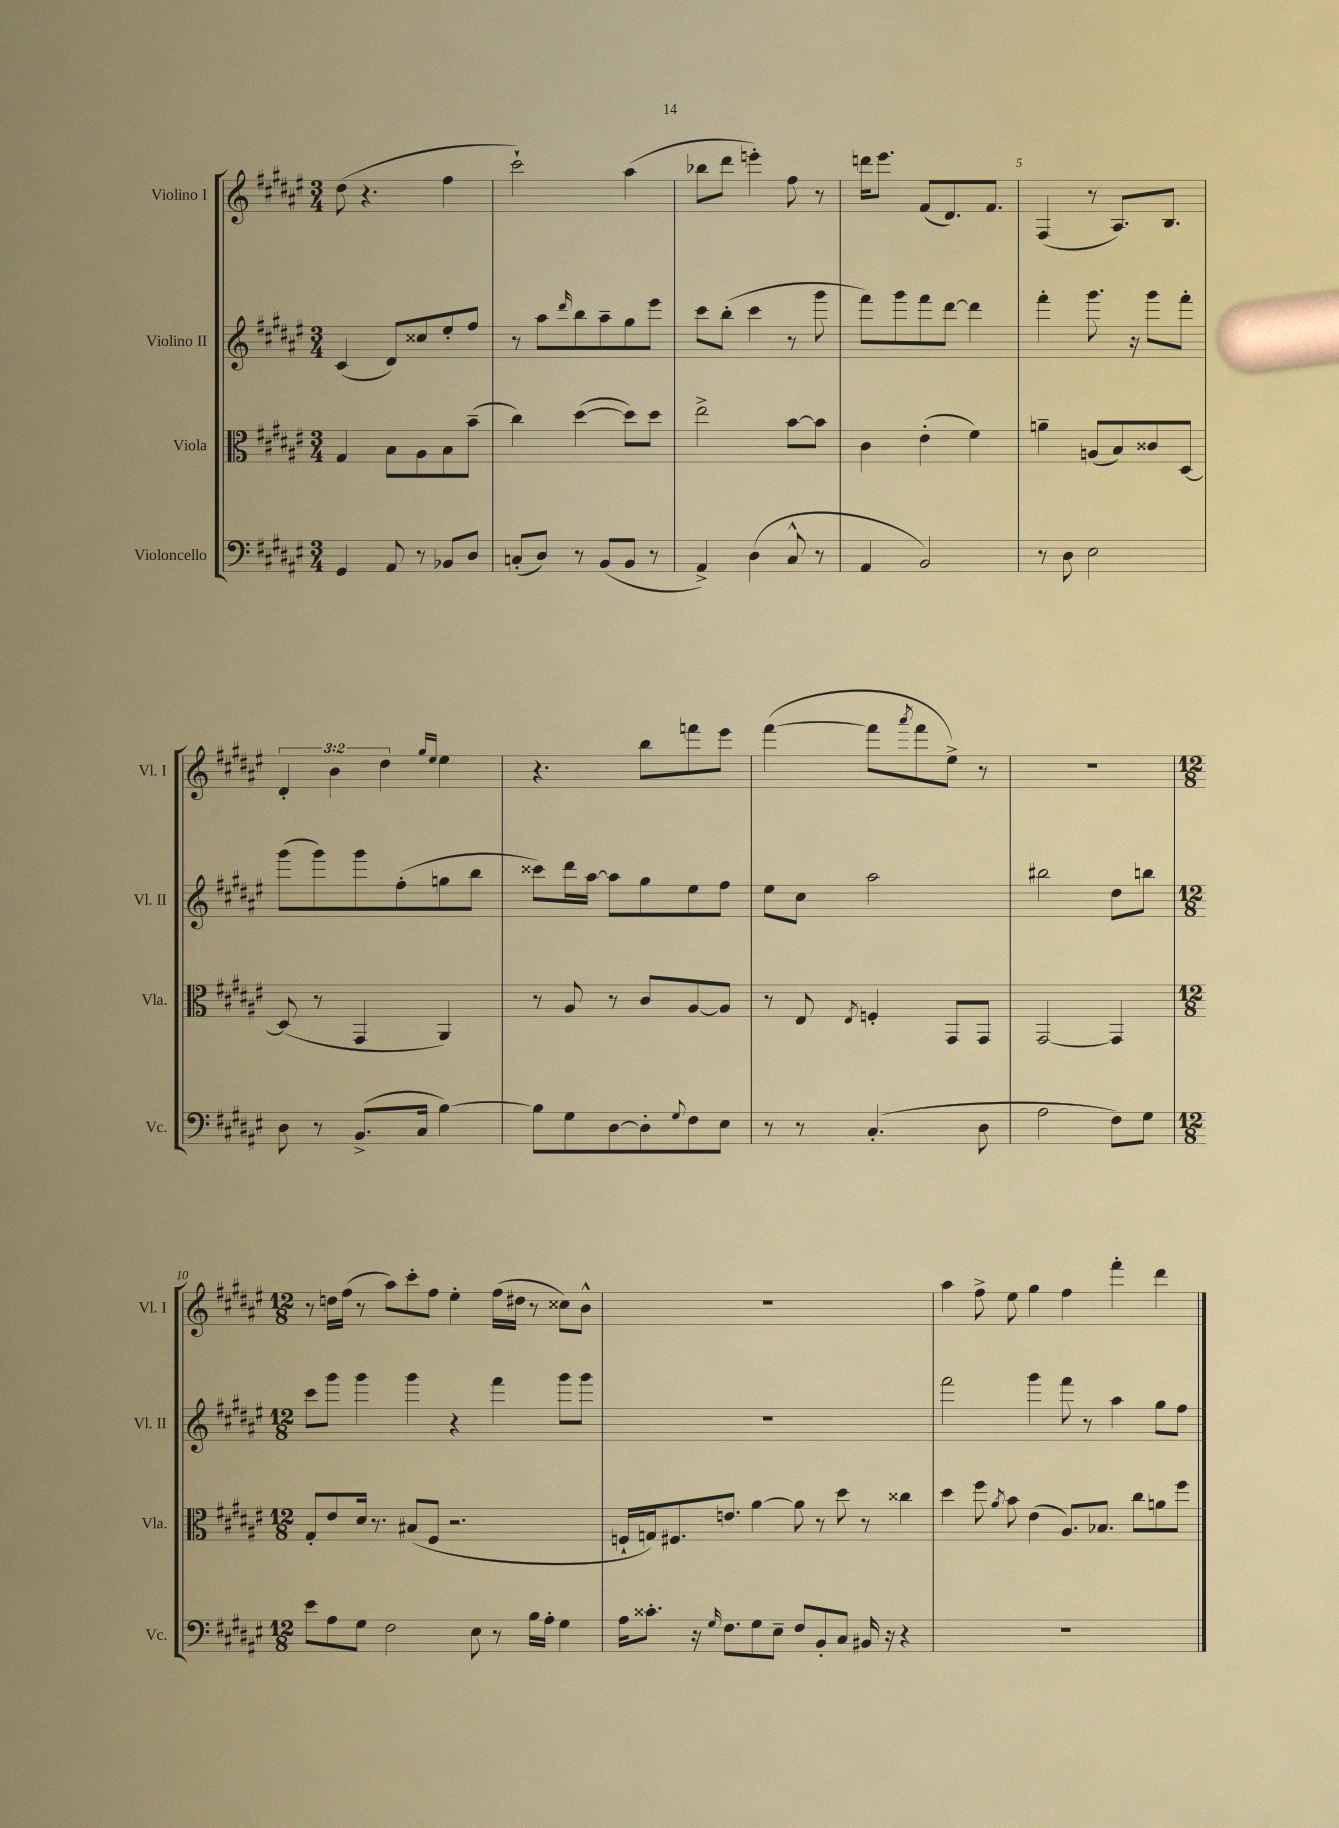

**kern	**kern	**kern	**kern
*part4	*part3	*part2	*part1
*staff4	*staff3	*staff2	*staff1
*I"Violoncello	*I"Viola	*I"Violino II	*I"Violino I
*I'Vc.	*I'Vla.	*I'Vl. II	*I'Vl. I
*clefF4	*clefC3	*clefG2	*clefG2
*k[f#c#g#d#a#e#]	*k[f#c#g#d#a#e#]	*k[f#c#g#d#a#e#]	*k[f#c#g#d#a#e#]
*M3/4	*M3/4	*M3/4	*M3/4
=1	=1	=1	=1
4GG#/	4G#/	(4c#/	(8dd#\
.	.	.	4.r
8AA#/	8B\L	8d#/L)	.
8r	8A#\	8cc##X/	.
8BB-X/L	8B\	8ee#'/	4ff#\
8D#/J	(8b~\J	8ff#/J	.
=2	=2	=2	=2
(8Cn'/L	4cc#\)	8r	2ccc#`\)
8D#/J)	.	8aa#\L	.
.	.	16qqddd#/	.
8r	([4dd#\	8bb\	.
(8BB/L	.	8aa#~\	.
8BB/J	8dd#\L])	8gg#\	(4aa#\
8r	8dd#\J	8eee#\J	.
=3	=3	=3	=3
4AA#^/)	2ee#^\	8ccc#\L	8bb-X\L
.	.	(8bb'\J	8ddd#\J
(4D#\	.	4ccc#\	4eeen'\)
8C#^^/	[8b\L	8r	8ff#\
8r	8b\J]	8ggg#\	8r
=4	=4	=4	=4
4AA#/	4c#\	8fff#\L)	16dddn\KL
.	.	.	8.eee#\J
.	.	8ggg#\	.
2BB/)	(4e#'\	8fff#\	(8f#/L
.	.	[8ddd#\J	8.d#/)
.	4f#\)	4ddd#\]	.
.	.	.	8.f#/J
=5	=5	=5	=5
8r	4an~\	4fff#'\	(4F#/
8D#\	.	.	.
2E#\	(8An/L	8.ggg#\	8r
.	8B/)	.	8.A#/L)
.	.	16r	.
.	8c##X/	8ggg#\L	.
.	.	.	8.B/J
.	[8D#/J	8fff#'\J	.
!!LO:LB:g=z
=6	=6	=6	=6
8D#\	(8D#/]	(8ggg#\L	6d#'/
8r	8r	8ggg#\)	.
.	.	.	6b\
(8.BB^/L	4GG#/	8ggg#\	.
.	.	.	6dd#\
.	.	(8ff#'\	.
16C#/Jk	.	.	.
.	.	.	16qqgg#/LL
.	.	.	16qqee#/JJ
[4B\)	4AA#/)	8ggn\	4ee#\
.	.	8bb\J	.
=7	=7	=7	=7
8B\L]	8r	8ccc##X\L)	4.r
8G#\	8A#/	16ddd#\L	.
.	.	[16aa#\JJ	.
[8D#\	8r	8aa#\L]	.
8D#'\]	8c#/L	8gg#\	8bb\L
8qqG#/	.	.	.
8F#\	[8A#/	8ee#\	8fffn\
8E#\J	8A#/J]	8ff#\J	8eee#\J
=8	=8	=8	=8
8r	8r	8ee#\L	([4fff#\
8r	8E#/	8cc#\J	.
.	8qE#/	.	.
(4.C#'/	4Fn'/	2aa#\	8fff#\L]
.	.	.	8qaaa#/
.	.	.	8fff#\
.	8GG#/L	.	8ee#^\J)
8D#\	8GG#/J	.	8r
=9	=9	=9	=9
2A#\	[2GG#/	2bb#X\	2.r
8F#\L)	4GG#/]	8dd#\L	.
8G#\J	.	8bbn\J	.
!!LO:LB:g=z
=10	=10	=10	=10
*M12/8	*M12/8	*M12/8	*M12/8
8e#\L	8G#'/L	8ccc#\L	8r
8A#\	8e#/	8ggg#\J	16ddn\LL
.	.	.	(16ff#\JJ
8G#\J	16d#/Jk	4ggg#\	8r
.	8.r	.	.
2F#\	.	.	8aa#\L)
.	(8B#X/L	4ggg#\	8ccc#'\
.	8F#/J	.	8ff#\J
.	2.r	4r	4ee#'\
8E#\	.	.	.
8r	.	4fff#\	(16ff#\LL
.	.	.	16dd#X\JJ
16B\LL	.	.	8r
16A#'\JJ	.	.	.
4G#\	.	8ggg#\L	8cc##X\L)
.	.	8ggg#\J	8b^^\J
=11	=11	=11	=11
16A#\KL	16Fn`/LL	1.r	1.r
8.c##X'\J	16Gn/J)	.	.
.	8.F#X/	.	.
16r	.	.	.
16qqG#/	.	.	.
8.F#\L	8.en/J	.	.
8G#\	[4a#\	.	.
8E#~\J	.	.	.
8F#/L	8a#\]	.	.
8BB'/	8r	.	.
8C#/J	8dd#\	.	.
16BB#X/	8r	.	.
16r	.	.	.
4r	4cc##X\	.	.
=12	=12	=12	=12
1.r	4dd#\	2fff#\	4aa#\
.	8ff#\	.	8ff#^\
.	8qa#/	.	.
.	8b\	.	8ee#\
.	(4e#\	4ggg#\	4gg#\
.	8.A#/L)	8fff#\	4ff#\
.	.	8r	.
.	8.B-X/J	.	.
.	.	4aa#\	4fff#'\
.	8cc#\L	.	.
.	8an\	8gg#\L	4ddd#\
.	8ff#\J	8ff#\J	.
==	==	==	==
*-	*-	*-	*-
